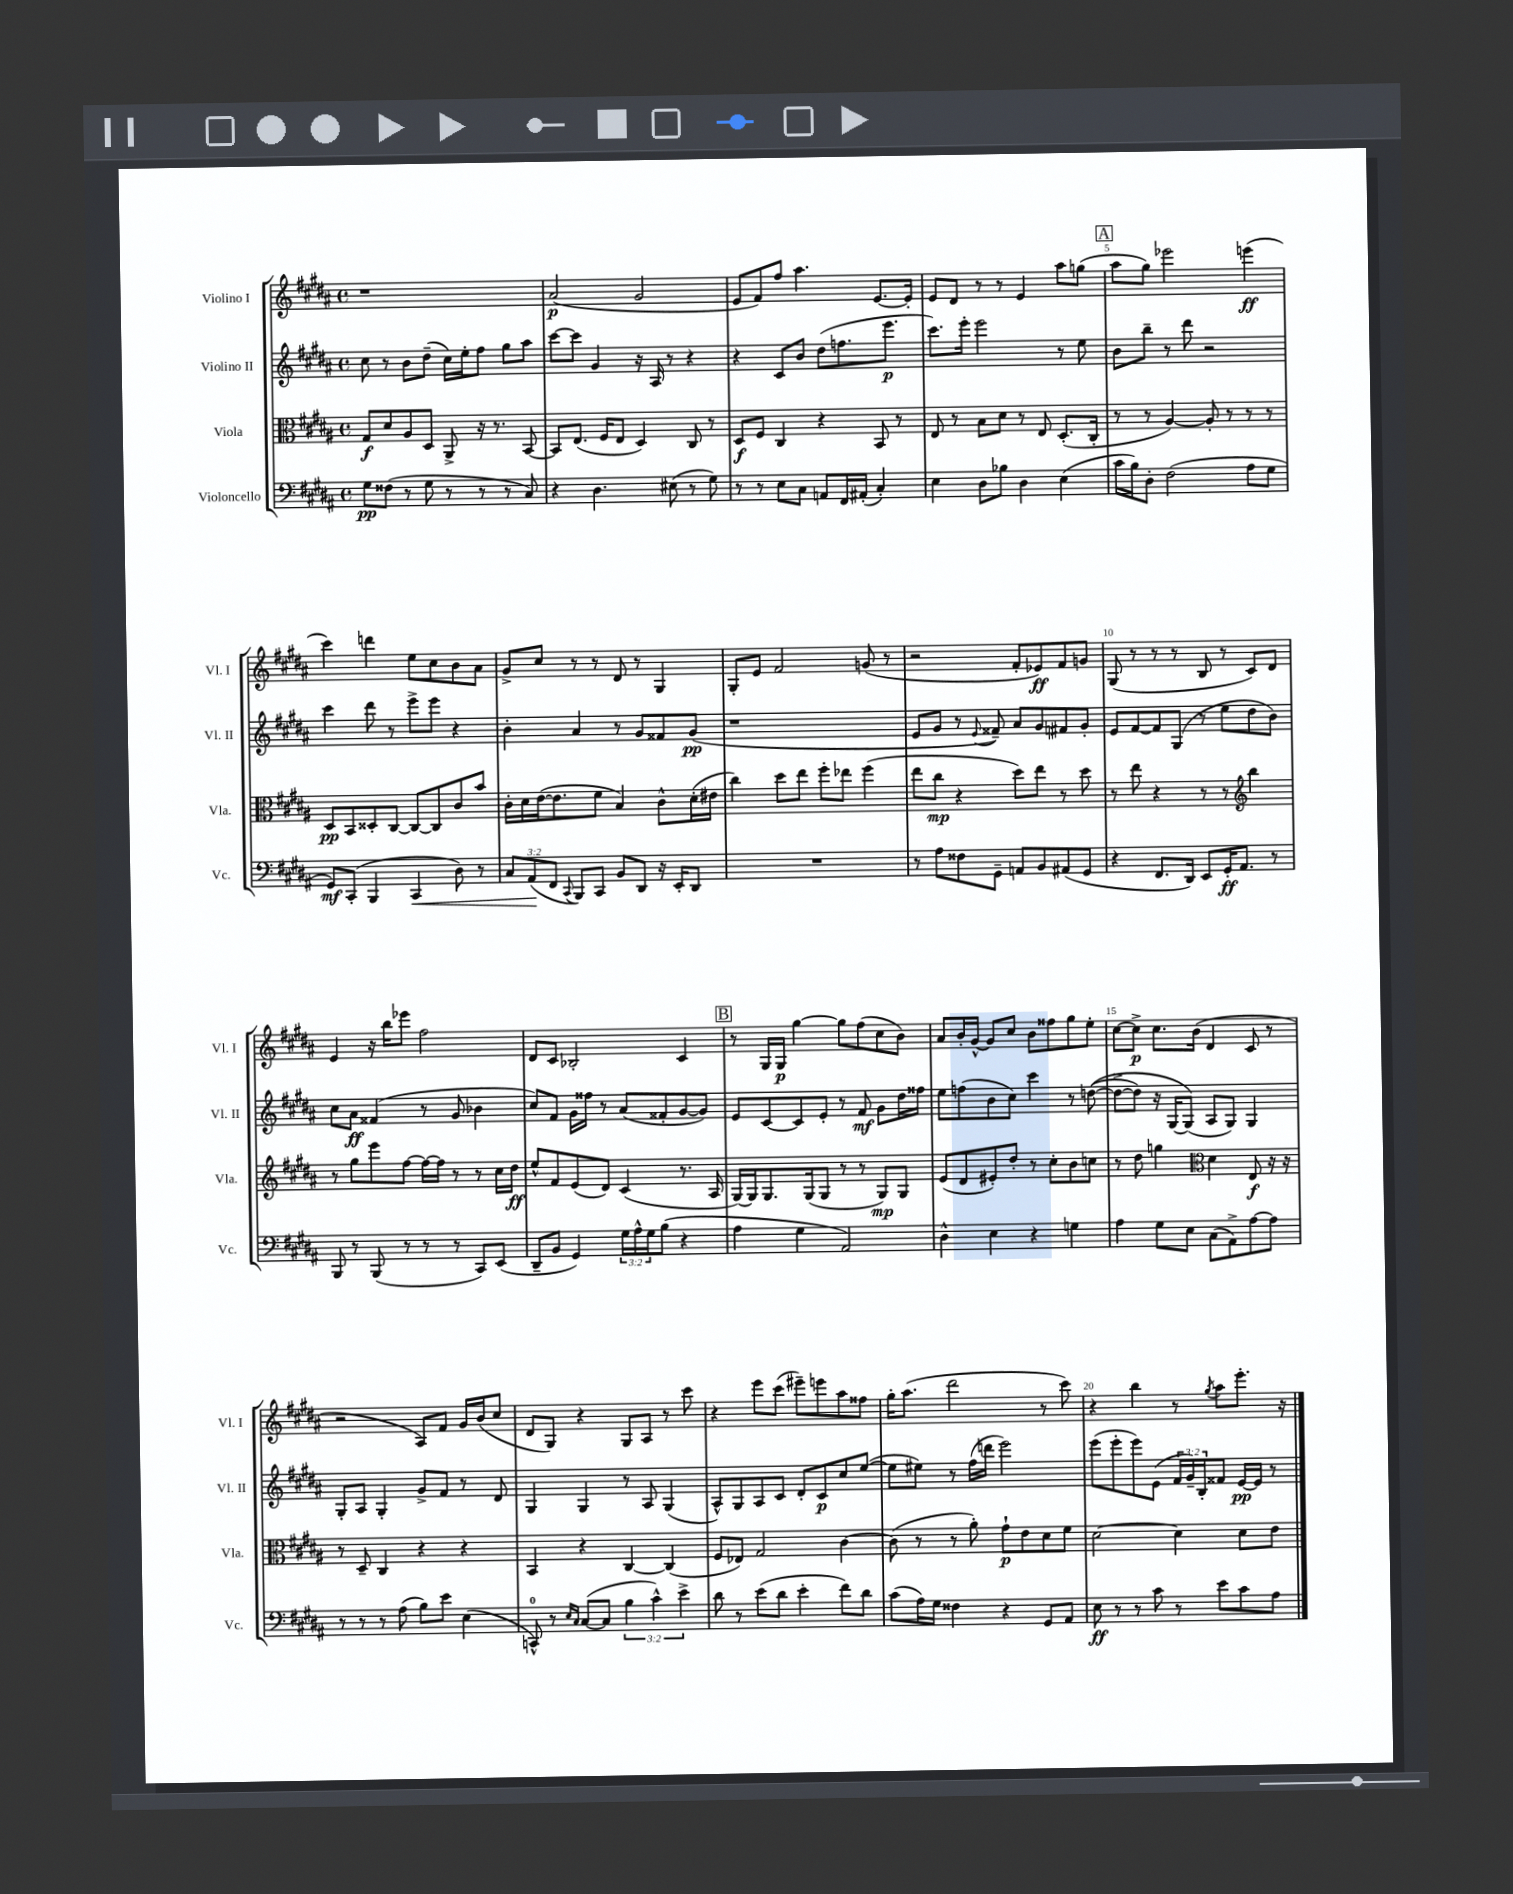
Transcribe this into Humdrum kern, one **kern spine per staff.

**kern	**kern	**kern	**kern
*staff4	*staff3	*staff2	*staff1
*clefF4	*clefC3	*clefG2	*clefG2
*k[f#c#g#d#a#]	*k[f#c#g#d#a#]	*k[f#c#g#d#a#]	*k[f#c#g#d#a#]
*M4/4	*M4/4	*M4/4	*M4/4
*met(c)	*met(c)	*met(c)	*met(c)
8G#\L	8G#/L	8cc#\	1r
(8F##\J	8d#/	8r	.
8r	8A#/	8b\L	.
8G#\	8D#/J	(8dd#~\J	.
8r	8AA#^/	16cc#\LL)	.
.	.	16ee'\J	.
8r	16r	8ff#\J	.
.	8.r	.	.
8r	.	8gg#\L	.
8C#/)	[8BB/	8aa#\J	.
=	=	=	=
4r	8BB/]L	[8ccc#\L	(2a#/
.	(8.E/J	8ccc#\]J	.
4.D#\	.	4g#/	.
.	16F#/LK	.	.
.	8E/J	.	.
.	4D#/)	16r	2g#/
.	.	16A#/	.
(8E#\	.	8r	.
8r	8C#/	4r	.
8G#\)	8r	.	.
=	=	=	=
8r	8D#/L	4r	8e/L
8r	8F#/J	.	8f#/)
8E\L	4C#/	8c#/L	8ff#/J
8C#\J	.	8b/J	4.aa#\
8AA/L	4r	(8dd#\L	.
16FF#/L	.	8.ff\	.
(16AA#'/JJ	.	.	.
4C#'/)	8BB/	.	[8.e/L
.	.	8.eee\J	.
.	8r	.	.
.	.	.	16e'/]Jk
=	=	=	=
4E\	8E/	8.ccc#\L)	8e/L
.	8r	.	8d#/J
.	.	16eee'\Jk	.
8D#\L	8B\L	2eee\	8r
8B-\J	8d#\J	.	8r
4D#\	8r	.	4e/
.	8E/	.	.
(4E\	(8.D#'/L	8r	8aa#\L
.	.	8ee\	(8gg\J
.	16C#'/Jk	.	.
=	=	=	=
16c#\LL	8r	8b\L	8aa#\L
16B\J)	.	.	.
8D#'\J	8r	8bb~\J	8gg#\J)
(2F#\	[4A#/)	8r	2eee-\
.	.	8ddd#\	.
.	8A#'/]	2r	.
.	8r	.	.
8A#\L	8r	.	(4eee\
8G#\J	8r	.	.
=	=	=	=
8GG#/L)	8D#/L	4ccc#\	4ccc#\)
(8CC#'/J	8BB/	.	.
4BBB/	8D##'/	8ddd#\	4ddd\
.	[8C#/J	8r	.
4CC#/	8C#/_L	8eee^\L	8ee\L
.	8C#/]	8eee\J	8cc#\
8D#\)	8c#/	4r	8b\
8r	8b/J	.	8a#\J
=	=	=	=
12C#/L	16c#'\LL	4b'\	8g#^/L
.	16d#\	.	.
(12AA#/	.	.	.
.	([16e\J	.	8cc#/J
12FF#/J	.	.	.
.	8.e\]	.	.
8qqCC#/	.	.	.
8BBB/L)	.	4a#/	8r
8CC#/J	8f#\J	.	8r
8BB/L	4B/)	8r	8d#/
8DD#/J	.	8g#/L	8r
16r	8c#^^\L	8f##/	4G#/
16EE'/LK	.	.	.
8DD#/J	(16d#'\L	(8g#/J	.
.	16e#\JJ	.	.
=	=	=	=
1r	4cc#\)	1r	8G#'/L
.	.	.	8e/J
.	8dd#\L	.	2f#/
.	8ee\J	.	.
.	8ff#'\L	.	.
.	8ee-\J	.	.
.	(4ff#\	.	(8g/
.	.	.	8r
=	=	=	=
8r	8ee\L	8e/L	2r
8A#\L	8cc#\J	8g#/J	.
8F##\	4r	8r	.
.	.	8qqe/	.
8GG#~\J	.	8f##~/)	.
8AA/L	8dd#\L)	8a#/L	8f#'/L
8BB/	8ee\J	8g#/	8e-/)
(8AA#/	8r	8f#/	8f#/
8GG#/J	8dd#\	8g#'/J	8g/J
=	=	=	=
4r	8r	8e/L	(8G#/
.	8ee\	[8f#/	8r
8.FF#/L	4r	8f#/]	8r
.	.	(8G#/J	8r
16DD#/Jk)	.	.	.
8EE/L	8r	8r	8B/
16GG#'/K	8r	8ee\L	8r
8.AA#/J	.	.	.
*	*clefG2	*	*
.	4bb\	8dd#\	8c#/L)
8r	.	8b\J)	8d#/J
=	=	=	=
8BBB/	8r	8cc#\L	4e/
8r	8gg#\L	8a#\J	.
(8BBB/	8eee\	(4f##/	16r
.	.	.	16bb\LK
8r	[8ff#\J	.	8eee-\J
8r	16ff#\_LL	8r	2ff#\
.	16ff#\]JJ	.	.
8r	8r	8g#/	.
8CC#/L)	8r	4b-\	.
(8EE/J	16cc#\LL	.	.
.	16dd#\JJ	.	.
=	=	=	=
8DD#~/L	8ee^^/L	8cc#/L)	8d#/L
8BB/J	8f#/	8f#/J	8c#/J
4GG#/)	(8e/	16g#\LL	2B-'/
.	.	16ff##\JJ	.
.	8d#/J)	8r	.
24G#\LL	(4c#/	(8a#/L	.
24A#^^\	.	.	.
24G#\J	.	.	.
(8B\J	.	8f##'/	.
4r	8.r	[8g#/	4c#/
.	.	8g#/]J)	.
.	16A#/	.	.
=	=	=	=
4A#\	[16G#/LL)	8e/L	8r
.	16G#/]J	.	.
.	8.G#/	[8c#/	16G#/LL
.	.	.	16G#/JJ
4G#\	.	8c#/]	[4gg#\
.	(16G#/k	.	.
.	8G#/J	8e'/J	.
2AA#/)	8r	8r	8gg#\]L
.	8r	8f#/	(8ff#\
.	8G#/L)	8g#\L	8cc#\
.	8G#/J	16dd#\L	8b\J)
.	.	16ff##\JJ	.
=	=	=	=
4D#^^\	(8e/L	8ee\L	8a#/L
.	8d#/	(8ff\	16b'/L
.	.	.	[16g#^^/JJ
4E\	8e#'/)	8b\	8g#/]L
.	8dd#'/J	8cc#\J)	8cc#/J
4r	8r	4ccc#\	8b\L
.	8cc#'\L	.	8ff##\
4G\	8b\	8r	8gg#\
.	8cc\J	&(([8dd\	8ee'\J
=	=	=	=
4A#\	8r	8dd^\_L	[8cc#\L
.	8dd#\	8dd\]J)	8cc#^\]J
8G#\L	4gg\	16r	8.cc#\L
.	.	[16G#/LK	.
8E\J	.	(8G#/]J&)	.
.	.	.	(16b\Jk
*	*clefC3	*	*
(8C#\L	4d#\	8A#/L	4d#/
8AA#^\)	.	8G#/J)	.
[8A#\	8E/	4G#/	8c#/
8A#\]J	16r	.	8r
.	16r	.	.
=	=	=	=
8r	8r	8G#'/L	2r
8r	8D#~/	8A#/J	.
8r	4C#/	4G#'/	.
(8A#\	.	.	.
8B\L)	4r	8g#^/L	8A#/L)
8e\J	.	8f#/J	8f#/J
(4E\	4r	8r	16g#/LL
.	.	.	(16b/J
.	.	8d#/	8cc#/J
=	=	=	=
8CC^^/)	4BB/	4G#/	8d#/L
8r	.	.	8G#/J)
16qqE/LL	.	.	.
16qqC#/JJ	.	.	.
([8C#/L	4r	4G#/	4r
8C#/]J	.	.	.
6B\	[4C#/	8r	8G#/L
.	.	8A#/	8A#/J
6c#^^\)	.	.	.
.	(4C#/]	(4G#/	8r
6e^\	.	.	.
.	.	.	8ccc#\
=	=	=	=
8d#\	8F#/L	8A#^^/L)	4r
8r	8E-/J)	8G#/	.
(8e\L	2G#/	8A#/	8eee\L
8d#\J	.	8c#/J	(8ccc#\J
4e'\	.	8d#'/L	8eee#~\L)
.	.	8c#/	8eee\
8f#\L)	[4c#\	8cc#/	8aa#\
8d#\J	.	([8ee/J	8ff##\J
=	=	=	=
(8c#\L	(8c#\]	8ee\]L	16gg#'\LK
.	.	.	(8.aa#\J
16A#\L)	8r	8ee#\J)	.
16G#\JJ	.	.	.
4F##\	8r	8r	2ddd#\
.	8a#'\)	(16ff#\LL	.
.	.	16ddd\JJ	.
4r	8g#`\L	2eee\)	.
.	8e\	.	.
8GG#/L	8d#\	.	8r
8AA#/J	8f#\J	.	8ccc#\)
=	=	=	=
8E\	[2d#\	(8eee\L	4r
8r	.	8eee'\	.
8r	.	8eee\)	4bb\
8c#\	.	(8e\J	.
8r	4d#\]	24f#/LL	8r
.	.	24g#~/)	.
.	.	24B'/J	.
.	.	.	8qgg#/
8e\L	.	8f##/J	8aa#\L
8c#\	8d#\L	[16e/LL	8.eee'\J
.	.	16e/]JJ	.
8A#\J	8e\J	8r	.
.	.	.	16r
==	==	==	==
*-	*-	*-	*-
